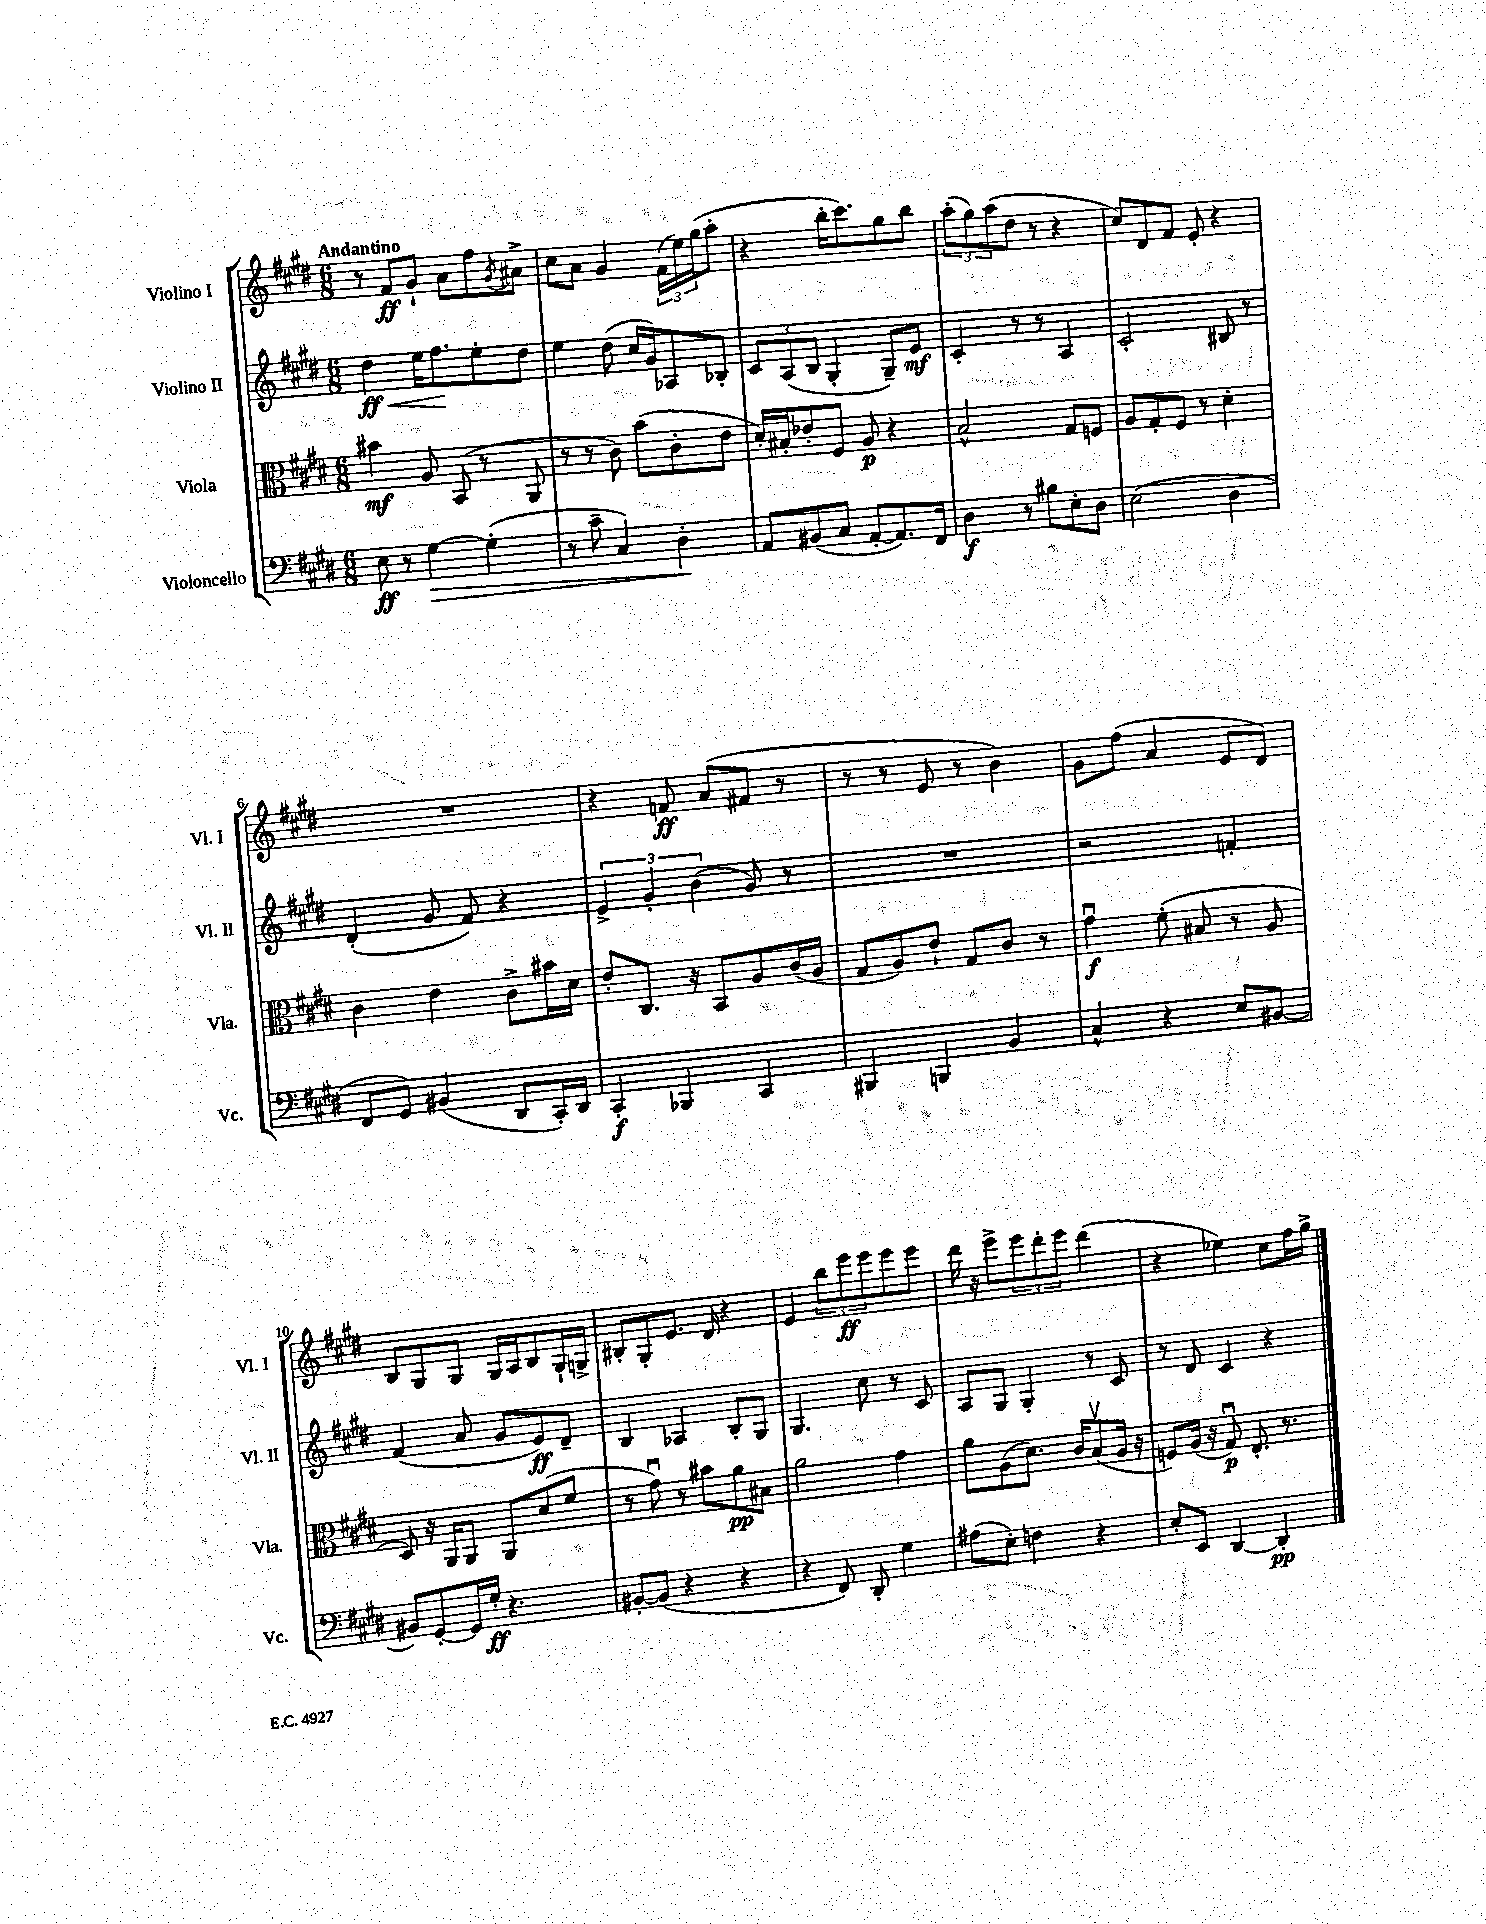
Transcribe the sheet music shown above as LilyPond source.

<<
\new StaffGroup <<
\new Staff = "s0" \with { instrumentName = "Violino I" shortInstrumentName = "Vl. I" } {
    \clef treble \key e \major \numericTimeSignature \time 6/8 \tempo "Andantino"
    r8 fis'8\ff gis'8-! a'8 fis''8 \acciaccatura { gis'8 } ais'8-> |
    cis''8 a'8 gis'4 \tuplet 3/2 { fis'16( e''16) gis''16( } a''8-. |
    r4 b''16-. cis'''8.) gis''8 b''8 |
    \tuplet 3/2 { a''8-.( gis''8) a''8( } dis''8 r8 r4 |
    cis''8) dis'8 fis'8 e'8-. r4 |
    R2. |
    r4 f'8\ff a'8( fis'8 r8 |
    r8 r8 e'8 r8 b'4) |
    gis'8 fis''8( a'4 e'8 dis'8) |
    b8 gis8 gis8 gis16 a16 b8 gis16-! g16-> |
    bis8-. gis8-. e'8. dis'16 r4 |
    e'4 \tuplet 3/2 { b''8 e'''8\ff e'''8 } e'''8 e'''8 |
    dis'''16 r16 e'''8-> \tuplet 3/2 { e'''8 dis'''8-. e'''8 } dis'''4( |
    r4 ees''4) cis''8 fis''16 gis''16-> \bar "|." |
}
\new Staff = "s1" \with { instrumentName = "Violino II" shortInstrumentName = "Vl. II" } {
    \clef treble \key e \major \numericTimeSignature \time 6/8
    dis''4\ff\< e''16 fis''8.\! e''8-. dis''8 |
    e''4 dis''8( cis''16 gis'16) aes8 bes8-. |
    \tuplet 3/2 { cis'8 a8( b8 } gis4-. gis8--) e'8\mf |
    cis'4-. r8 r8 a4 |
    cis'2-. bis8 r8 |
    dis'4-.( gis'8 fis'8) r4 |
    \tuplet 3/2 { e'4-> gis'4-. b'4( } gis'8) r8 |
    R2. |
    r2 f'4-. |
    fis'4( a'8 gis'8 e'8\ff) dis'8-- |
    b4 aes4 b8-. gis8 |
    gis4. cis''8 r8 cis'8 |
    a8 gis8 gis4-. r8 cis'8 |
    r8 dis'8 cis'4 r4 \bar "|." |
}
\new Staff = "s2" \with { instrumentName = "Viola" shortInstrumentName = "Vla." } {
    \clef alto \key e \major \numericTimeSignature \time 6/8
    bis'4\mf a8 b,8( r8 a,8 |
    r8 r8 cis'8) b'8( cis'8-. e'8 |
    dis'16-.) bis16-. ees'8-. fis8 a8\p r4 |
    b2-^ gis8 f8 |
    a8 gis8-. fis8 r8 dis'4-. |
    cis'4 e'4 cis'8-> bis'16 dis'16 |
    e'8-. cis8. r16 b,8 a8 cis'16( a16 |
    gis8 a8) e'8-! gis8 cis'8 r8 |
    gis'4\downbow\f fis'8-.( bis8 r8 a8 |
    dis8) r16 a,16 a,8 a,8 dis'8( fis'8 |
    r8 gis'8\downbow) r8 bis'8 a'8\pp bis8 |
    a'2 gis'4 |
    a'8 a8( dis'8.) cis'16 b8\upbow( a16 r16 |
    f8) a16( r16 gis8\downbow\p) e8.-. r8. \bar "|." |
}
\new Staff = "s3" \with { instrumentName = "Violoncello" shortInstrumentName = "Vc." } {
    \clef bass \key e \major \numericTimeSignature \time 6/8
    e8\ff r8 gis4~\> gis4-.( |
    r8 cis'8-- cis4) dis4-.\! |
    a,8 bis,8( cis8 a,8~-. a,8.) fis,16 |
    dis4\f r8 bis8 e8-. dis8 |
    e2( dis4 |
    fis,8 gis,8) bis,4( dis,8 cis,16-.) dis,16 |
    cis,4-.\f bes,,4 cis,4 |
    bis,,4 b,,4 b,4 |
    cis4-^ r4 e8 bis,8~ |
    bis,8 gis,8~-. gis,16 gis16-.\ff r4. |
    bis,8~-. bis,8( r4 r4 |
    r4 fis,8) dis,8-. gis4 |
    ais8( e8-.) f4 r4 |
    e8-. e,8 dis,4~ dis,4-.\pp \bar "|." |
}
>>
>>
